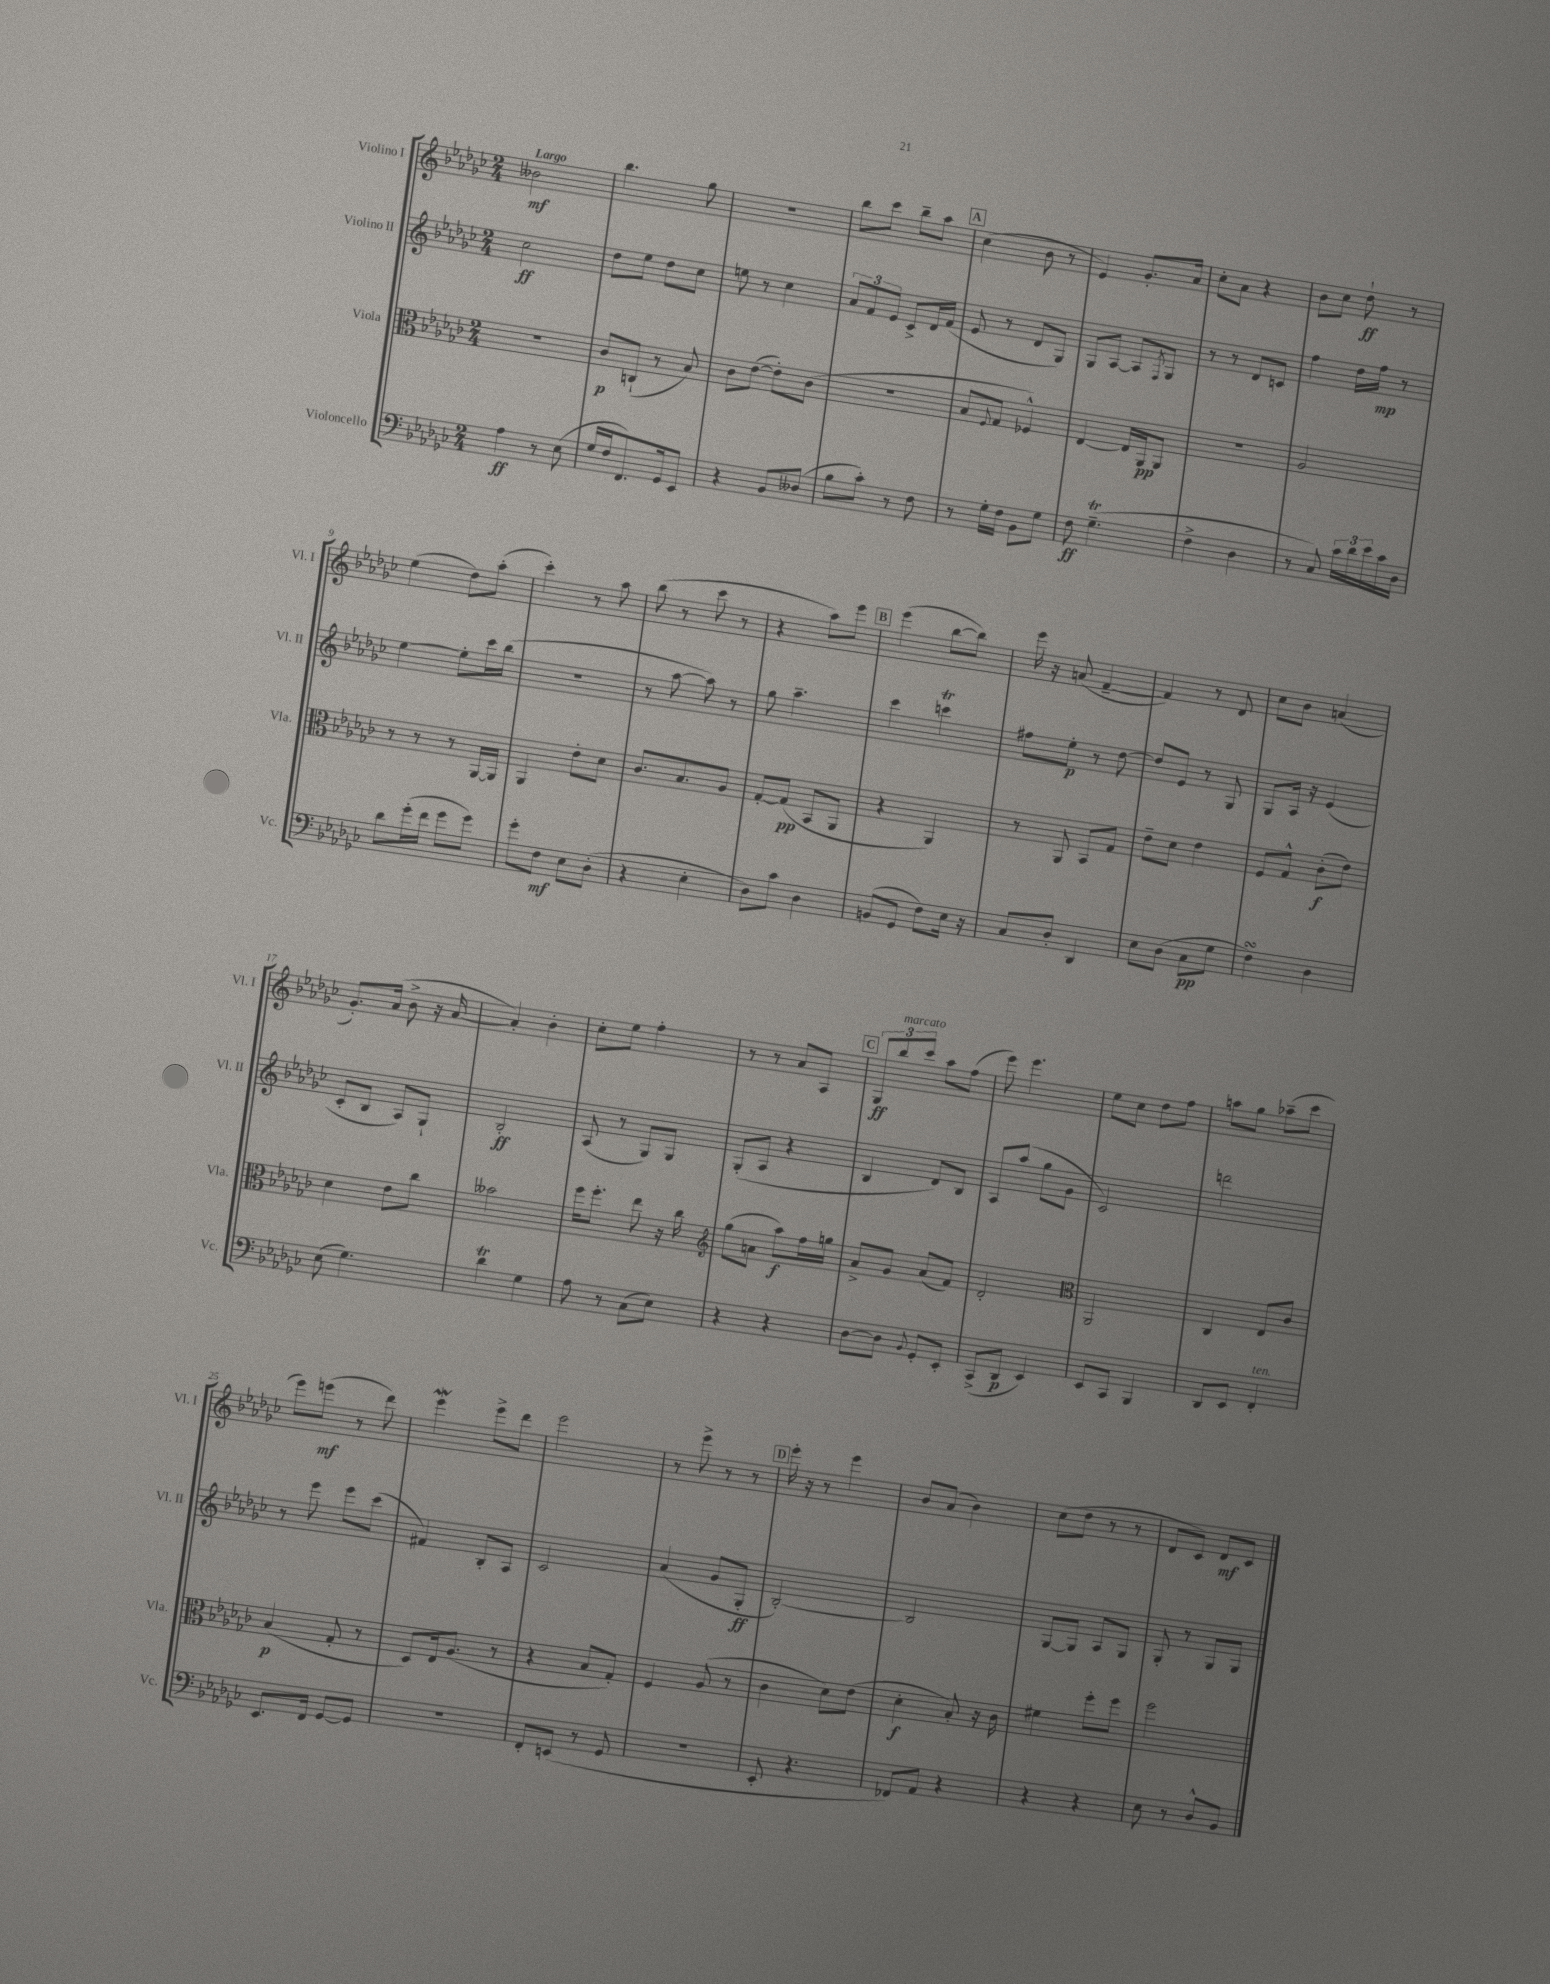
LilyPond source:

<<
\new StaffGroup <<
\new Staff = "s0" \with { instrumentName = "Violino I" shortInstrumentName = "Vl. I" } {
    \clef treble \key ges \major \numericTimeSignature \time 2/4 \tempo "Largo"
    beses'2\mf |
    bes''4. ges''8 |
    R2 |
    bes''8 ces'''8 bes''8-- aes''8 |
    \mark \markup { \box "A" } ces''4( bes'8 r8 |
    ees'4) ges'8.-. aes'16 |
    ces''8-. aes'8 r4 |
    bes'8 ces''8 des''8-!\ff r8 |
    ees''4( des''8) aes''8-.( |
    ces'''4-.) r8 aes''8 |
    bes''8( r8 ces'''8 r8 |
    r4 aes''8) ees'''8 |
    \mark \markup { \box "B" } ees'''4( bes''8~ bes''8) |
    ees'''16 r16 a'8( f'4~-- |
    f'4) r8 des'8 |
    ces''8 bes'8 a'4( |
    ges'8.-.) aes'16( bes'8-> r16 aes'16~ |
    aes'4-.) bes'4-. |
    ces''8-. ees''8 f''4-. |
    r8 r8 aes'8 aes8 |
    \mark \markup { \box "C" } \tuplet 3/2 { ges8\ff bes''8^\markup { \italic "marcato" } ces'''8 } aes''8 f''8( |
    ees'''8) ees'''4. |
    ees''8 ces''8 des''8 f''8 |
    a''8 ges''8 aes''8--( ces'''8 |
    ees'''8) e'''8\mf( r8 des'''8) |
    ees'''4\mordent ees'''8-> des'''8 |
    ees'''2 |
    r8 ees'''8-> r8 r8 |
    \mark \markup { \box "D" } ees'''16-. r16 r8 ees'''4 |
    bes'8 aes'8( bes'4) |
    ces''8( des''8 r8 r8 |
    des'8 ces'8) des'8\mf ces'8 \bar "|." |
}
\new Staff = "s1" \with { instrumentName = "Violino II" shortInstrumentName = "Vl. II" } {
    \clef treble \key ges \major \numericTimeSignature \time 2/4
    ces''2\ff |
    des''8 ees''8 des''8 ces''8 |
    e''8 r8 ces''4 |
    \tuplet 3/2 { aes'8 f'8 ees'8 } ces'8-> des'16 f'16( |
    \mark \markup { \box "A" } ees'8 r8 des'8 ges8) |
    ges8 aes8~ aes8 \acciaccatura { f8 } ges8 |
    r8 r8 des'8 c'8 |
    f''4 des''16 f''16\mp r8 |
    ees''4~ ees''8-. ces'''16 bes''16( |
    r2 |
    r8 aes''8~ aes''8) r8 |
    ges''8 aes''4.-- |
    \mark \markup { \box "B" } ces'''4 c'''4\trill |
    fis''8 ees''8-.\p r8 des''8~ |
    des''8 ees'8 r8 ges8 |
    ges8 aes16 r16 ees'4( |
    ces'8-. bes8 aes8) ges8-! |
    bes2-.\ff |
    aes8( r8 ges8) ges8 |
    ges8-.( aes8 r4 |
    \mark \markup { \box "C" } bes4 des'8) bes8 |
    aes8 aes''8( ges''8 ges'8 |
    ces'2) |
    d'''2 |
    r8 ees'''8 ees'''8 ces'''8( |
    fis'4) bes8-. aes8 |
    ces'2 |
    aes'4( ges'8 ges8-.\ff |
    \mark \markup { \box "D" } bes2~-.) |
    bes2 |
    ges8~ ges8 aes8 ges8 |
    ges8-. r8 ges8 ges8 \bar "|." |
}
\new Staff = "s2" \with { instrumentName = "Viola" shortInstrumentName = "Vla." } {
    \clef alto \key ges \major \numericTimeSignature \time 2/4
    r2 |
    ces'8\p c8-!( r8 bes8) |
    ces'8 ees'8~( ees'8-.) ces'8( |
    R2 |
    \mark \markup { \box "A" } bes8 \appoggiatura { f8 } ges8 fes4-^) |
    ees4~ ees16 aes,16\pp aes,8 |
    r2 |
    aes2 |
    r8 r8 r8 aes,16~ aes,16 |
    aes,4 ees'8-. des'8 |
    ces'8. bes8. aes8 |
    ges8~-. ges8\pp( bes,8 aes,8 |
    \mark \markup { \box "B" } r4 aes,4) |
    r8 aes,8 bes,8 ges8 |
    ees'8-- des'8 ees'4 |
    f8 ges8-^ ces'8-.\f( ees'8) |
    des'4 ees'8 ces''8 |
    beses'2 |
    f''16 f''8.-. ees''8 r16 ces''16 |
    \clef treble ges''8( a'8 aes''8\f) f''16 g''16 |
    \mark \markup { \box "C" } aes'8-> ges'8 aes'8( f'8) |
    des'2-. |
    \clef alto aes,2 |
    ces4 ees8 ces'8 |
    bes4\p( ges8-. r8 |
    des8) ees16 aes8.( r8 |
    r4 bes8 ges8-.) |
    f4 aes8( r8 |
    \mark \markup { \box "D" } ces'4 des'8) ees'8( |
    des'4-.\f bes8-.) r16 ces'16 |
    fis'4 f''8-. f''8 |
    f''2 \bar "|." |
}
\new Staff = "s3" \with { instrumentName = "Violoncello" shortInstrumentName = "Vc." } {
    \clef bass \key ges \major \numericTimeSignature \time 2/4
    aes4\ff r8 ees8( |
    ges16 f16 f,8.) ges,16 ees,8 |
    r4 bes,8 deses8( |
    bes8 ces'8-.) r8 f8 |
    \mark \markup { \box "A" } r8 ges16-. f16 bes,8 ges8 |
    f8\ff ges4.--\trill( |
    f4-> des4 |
    r8 ces8) \tuplet 3/2 { ces'16 des'16 ees'16 } ces'16 des16 |
    des'8 ges'16-.( f'16 ges'8 ges'8) |
    ges'8-. f8\mf ees8 des8-.( |
    r4 ees4-. |
    des8) ces'8 des4 |
    \mark \markup { \box "B" } b,8( ges,8 f8) ees16 r16 |
    ces8 des8-. des,4 |
    ees8 des8( ces8\pp ges8 |
    f4\turn) des4 |
    ees8( ges4.) |
    des'4\trill ges4 |
    aes8 r8 ces8( ees8) |
    r4 r4 |
    \mark \markup { \box "C" } des8~ des8 \appoggiatura { bes,8 } ges,8-. ees,8-. |
    ces,8->( des,8\p ees,4) |
    ees,8 ces,8 bes,,4 |
    des,8 ees,8 f,4-.^\markup { \italic "ten." } |
    ees,8. f,16 ges,8~ ges,8 |
    R2 |
    f,8-. e,8( r8 ges,8 |
    R2 |
    \mark \markup { \box "D" } ees,8-. r4. |
    fes,8) aes,8 r4 |
    r4 r4 |
    ees8 r8 des8-^ bes,8 \bar "|." |
}
>>
>>
